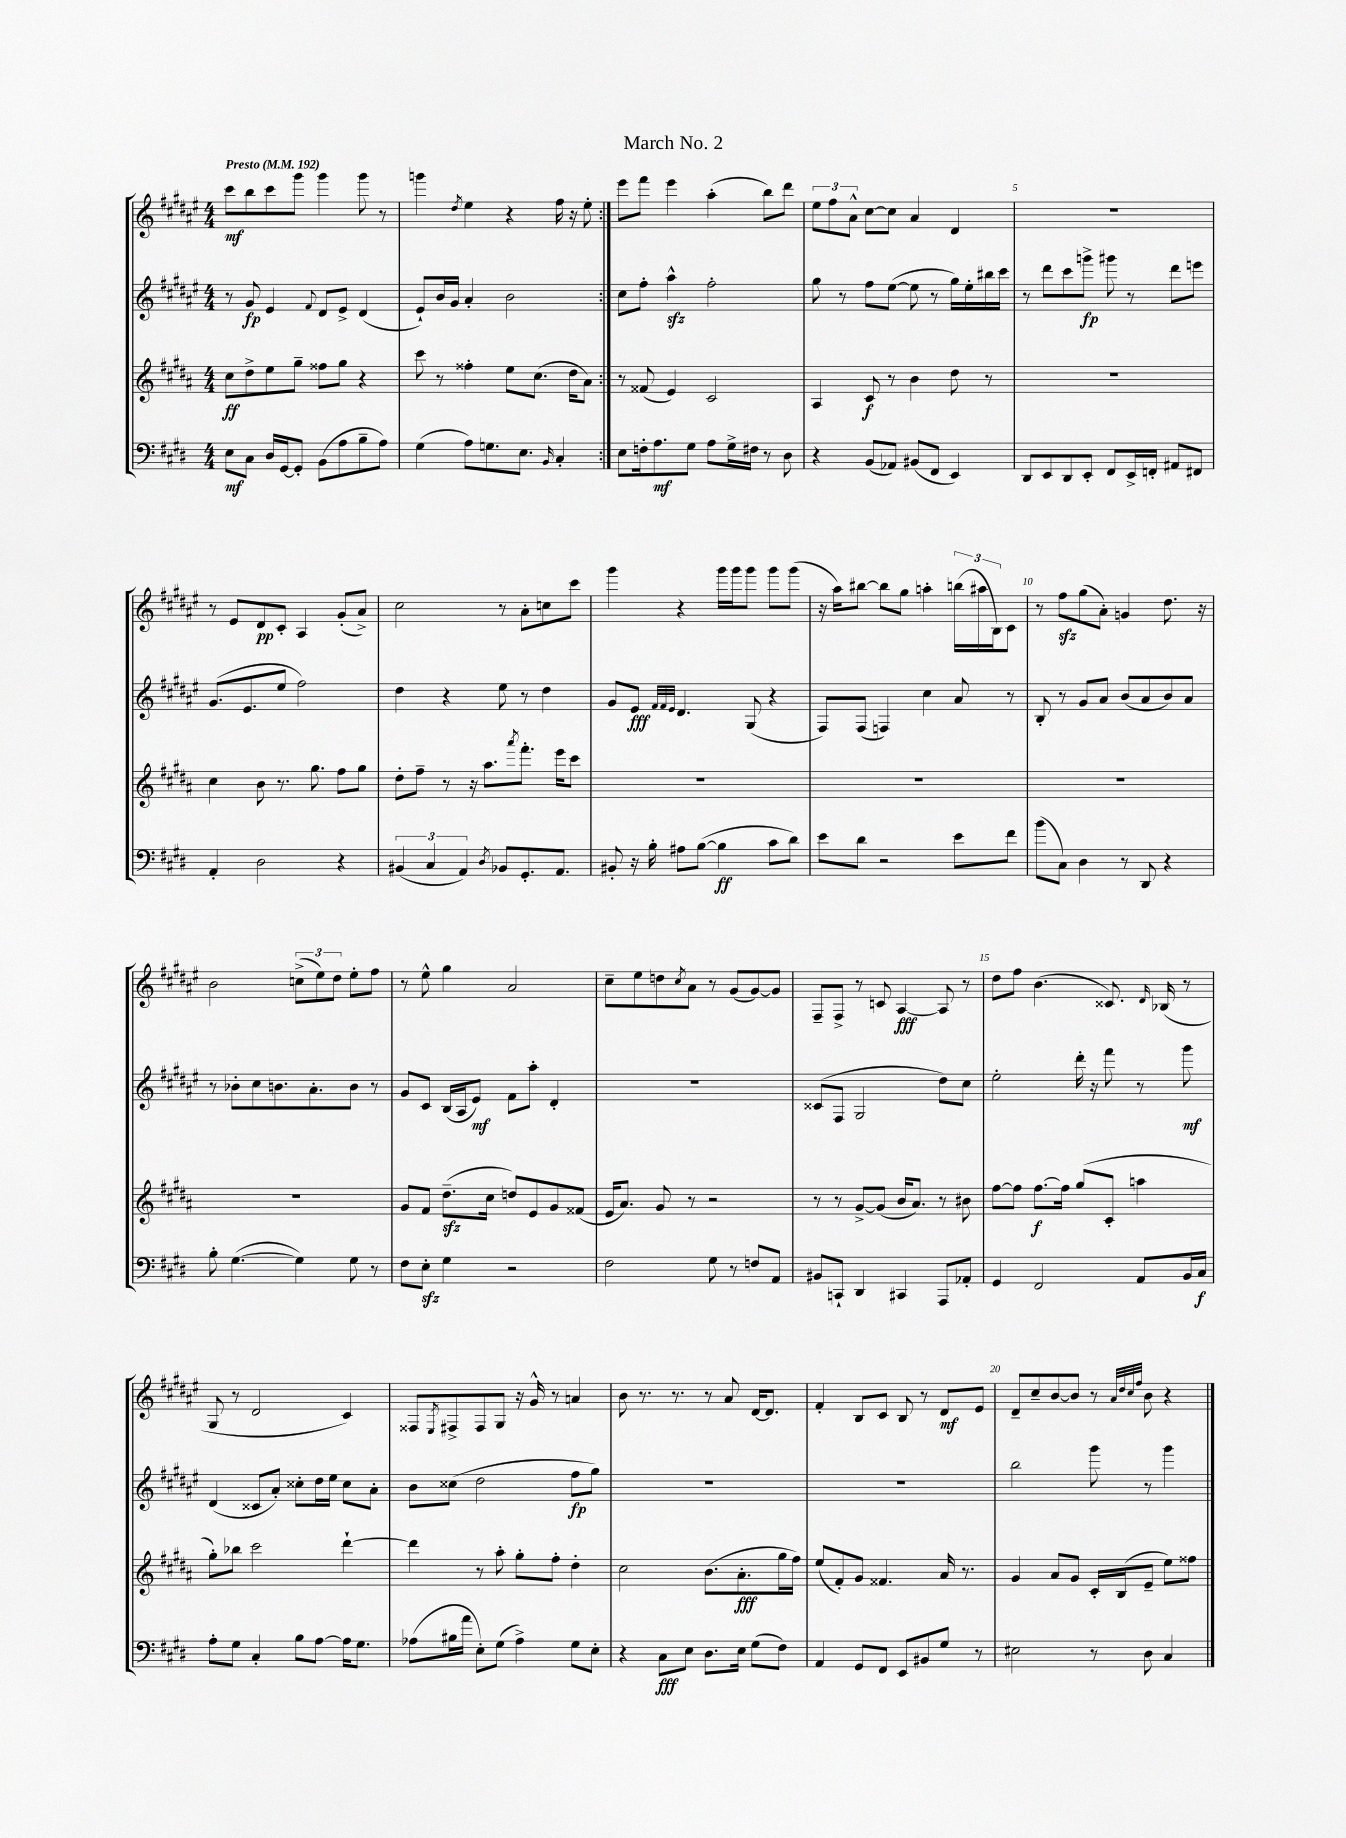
\header { title = "March No. 2" }
<<
\new StaffGroup <<
\new Staff = "s0" {
    \clef treble \key fis \major \numericTimeSignature \time 4/4 \tempo "Presto" 4 = 192
    \repeat volta 2 { cis'''8\mf b''8 cis'''8 gis'''8 gis'''4 gis'''8 r8 |
    g'''4 \acciaccatura { dis''8 } eis''4 r4 fis''16 r16 eis''8-. | }
    eis'''8 fis'''8 eis'''4 ais''4-.( b''8) dis'''8 |
    \tuplet 3/2 { eis''8 fis''8 ais'8-^ } cis''8~ cis''8 ais'4 dis'4 |
    R1 |
    r8 eis'8 dis'8\pp cis'8-. ais4 gis'8-.( ais'8->) |
    cis''2 r8 ais'8-. c''8 cis'''8 |
    gis'''4 r4 gis'''16 gis'''16 gis'''8 gis'''8 gis'''8( |
    r16 ais''16) bis''8~ bis''8 gis''8 a''4-. \tuplet 3/2 { b''16( ais''16 b16) } cis'8 |
    r8 fis''8\sfz gis''8( ais'8-.) g'4 dis''8. r16 |
    b'2 \tuplet 3/2 { c''8->( eis''8) dis''8 } eis''8-. fis''8 |
    r8 eis''8-^ gis''4 ais'2 |
    cis''8-- eis''8 d''8 \acciaccatura { cis''8 } ais'8 r8 gis'8( gis'8~) gis'8 |
    fis8-- fis8-> r8 c'8 ais4~\fff ais8 r8 |
    dis''8 fis''8 b'4.( cisis'8.) \grace { dis'16 } bes16( r8 |
    gis8 r8 dis'2 cis'4) |
    fisis8 \acciaccatura { eis8 } fis8-> fis8 gis8 r16 gis'16-^ r8 a'4 |
    b'8 r8. r8. r8 ais'8 dis'16~ dis'8. |
    fis'4-. b8 cis'8 b8 r8 dis'8\mf eis'8 |
    dis'8-- cis''8-- b'8~ b'8 r8 \grace { ais'32 dis''32 cis''32 fis''32 } b'8 r4 \bar "|." |
}
\new Staff = "s1" {
    \clef treble \key fis \major \numericTimeSignature \time 4/4
    \repeat volta 2 { r8 gis'8\fp eis'4 \appoggiatura { fis'8 } dis'8 eis'8-> dis'4( |
    eis'8-!) b'16 gis'16 ais'4-. b'2 | }
    cis''8 fis''8-. ais''4-^\sfz fis''2-. |
    gis''8 r8 fis''8 eis''8~( eis''8 r8 gis''16) eis''16-. bis''16 cis'''16 |
    r8 dis'''8 cis'''8 g'''8->\fp gis'''8 r8 dis'''8 e'''8 |
    gis'8.( eis'8. eis''8 fis''2) |
    dis''4 r4 eis''8 r8 dis''4 |
    gis'8 eis'8\fff \grace { fis'32 fis'32 eis'32 } dis'4. gis8( r4 |
    fis8) fis8( f4) cis''4 ais'8 r8 |
    b8-. r8 gis'8 ais'8 b'8( ais'8 b'8) ais'8 |
    r8 bes'8-. cis''8 b'8. ais'8.-. b'8 r8 |
    gis'8 cis'8 b16( ais16 eis'8\mf) fis'8 ais''8-. dis'4-. |
    R1 |
    cisis'8( fis8 gis2 dis''8) cis''8 |
    eis''2-. dis'''16-. r16 fis'''8 r8 gis'''8\mf |
    dis'4( cisis'8 ais'8-.) cisis''8-. dis''16 eis''16 cisis''8 ais'8-. |
    b'8 cisis''8( dis''2 fis''8\fp gis''8) |
    R1 |
    R1 |
    b''2 gis'''8 r8 gis'''4 \bar "|." |
}
\new Staff = "s2" {
    \clef treble \key b \major \numericTimeSignature \time 4/4
    \repeat volta 2 { cis''8\ff dis''8-> e''8 gis''8-- fisis''8 gis''8 r4 |
    cis'''8 r8 fisis''4-. e''8 cis''8.( dis''16 ais'8) | }
    r8 fisis'8( e'4) cis'2 |
    ais4 cis'8\f r8 b'4 dis''8 r8 |
    R1 |
    cis''4 b'8 r8. gis''8. fis''8 gis''8 |
    dis''8-. fis''8-- r8 r16 ais''8. \acciaccatura { ais'''8 } fis'''8.-. e'''16 cis'''8 |
    R1 |
    R1 |
    R1 |
    R1 |
    gis'8 fis'8 dis''8.--\sfz( cis''16 d''8) e'8 gis'8 fisis'8( |
    e'16 ais'8.) gis'8 r8 r2 |
    r8 r8 gis'8~-> gis'8( b'16 ais'8.) r8 bis'8 |
    fis''8~ fis''8 fis''8.~\f fis''16 gis''8( cis'8-. a''4 |
    gis''8-.) bes''8 cis'''2 dis'''4~-! |
    dis'''4 r8 ais''8-. gis''8-. fis''8-. dis''4-. |
    cis''2 b'8.( ais'8.-.\fff gis''16 fis''16) |
    e''8( fis'8-.) gis'8 fisis'4. ais'16 r8. |
    gis'4 ais'8 gis'8 cis'16-. b16( e'8-- e''8) fisis''8 \bar "|." |
}
\new Staff = "s3" {
    \clef bass \key e \major \numericTimeSignature \time 4/4
    \repeat volta 2 { e8\mf cis8 dis16 gis,16~ gis,8-. b,8( a8 b8-- a8) |
    gis4( a8) g8. e8. \grace { b,16 } cis4-. | }
    e8 f16-. a8.\mf gis8 a8 gis16-> fis16 r8 dis8 |
    r4 b,8( aes,8) bis,8( fis,8 e,4) |
    dis,8 e,8 dis,8 e,8-. fis,8 e,16-> f,16-. ais,8 fis,8 |
    a,4-. dis2 r4 |
    \tuplet 3/2 { bis,4( cis4 a,4) } \acciaccatura { dis8 } bes,8 gis,8.-. a,8. |
    bis,8-. r16 b16-. ais8 b8~( b4\ff cis'8 dis'8) |
    e'8 dis'8 r2 e'8 fis'8 |
    b'8( cis8) dis4 r8 dis,8 r4 |
    b8-. gis4.~( gis4) gis8 r8 |
    fis8 e8-.\sfz gis4 r2 |
    fis2 gis8 r8 f8 a,8 |
    bis,8 c,8-! dis,4 cis,4 a,,8 aes,8-. |
    gis,4 fis,2 a,8 b,16 cis16\f |
    a8-. gis8 cis4-. b8 a8~ a16 gis8. |
    aes8( bis16 a'16 e8-.) gis8( aes4->) gis8 e8-. |
    r4 cis8\fff e8 dis8. e16 gis8( fis8) |
    a,4 gis,8 fis,8 e,8 bis,8 gis8 r8 |
    eis2 r8 dis8 cis4 \bar "|." |
}
>>
>>
\layout { \context { \Score \override BarNumber.break-visibility = ##(#f #t #t) barNumberVisibility = #(every-nth-bar-number-visible 5) } }
